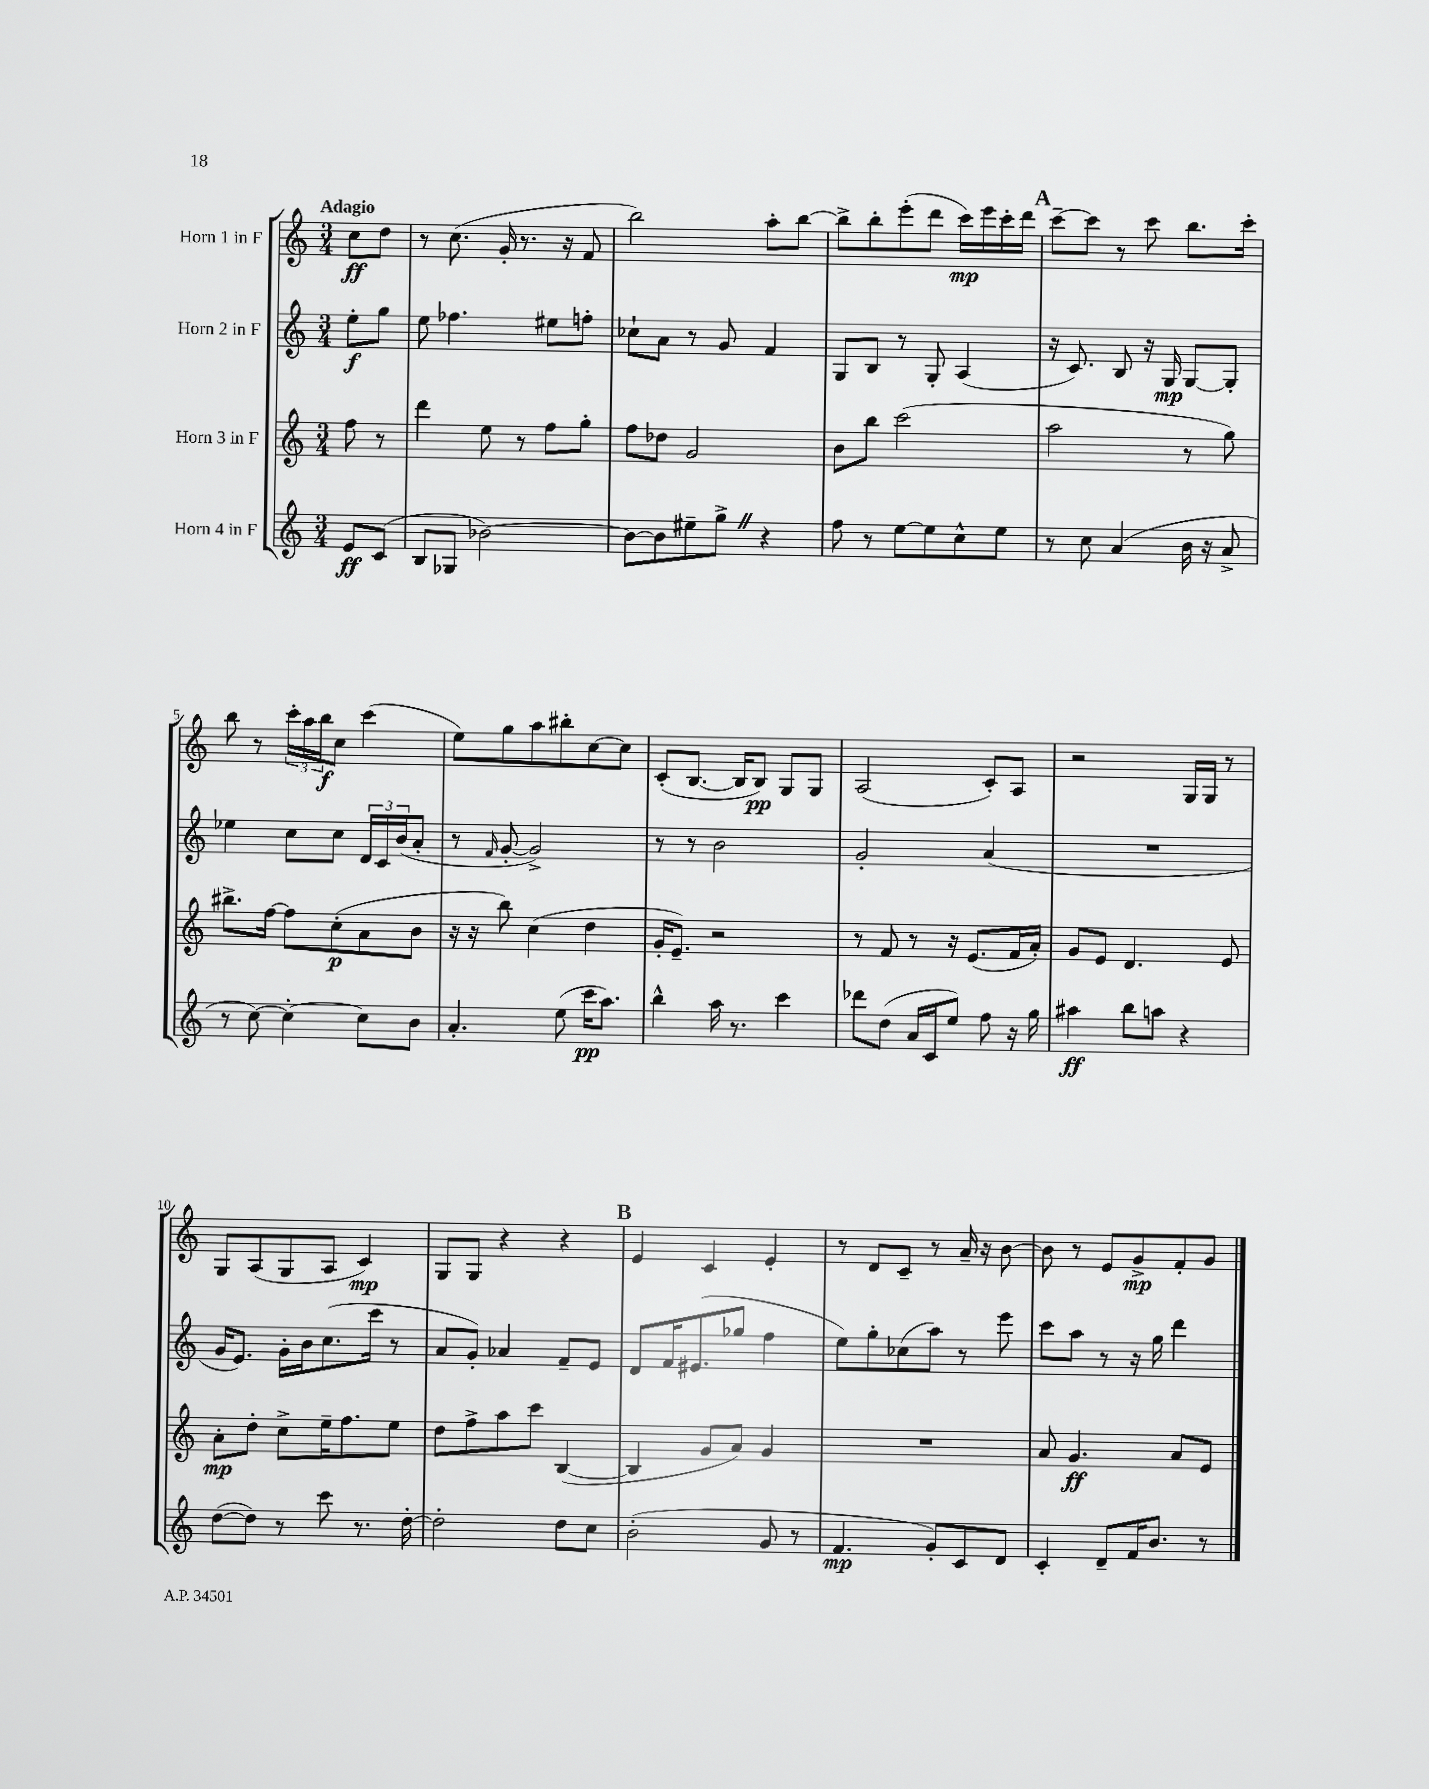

**kern	**kern	**kern	**kern
*staff4	*staff3	*staff2	*staff1
*clefG2	*clefG2	*clefG2	*clefG2
*k[]	*k[]	*k[]	*k[]
*M3/4	*M3/4	*M3/4	*M3/4
8e/L	8ff\	8ee'\L	8cc\L
(8c/J	8r	8gg\J	8dd\J
=	=	=	=
8B/L	4ddd\	8ee\	8r
8G-/J	.	4.ff-\	(8.cc\
[2b-\)	8ee\	.	.
.	.	.	16g'/
.	8r	.	8.r
.	8ff\L	8ee#\L	.
.	.	.	16r
.	8gg'\J	8ff'\J	8f/
=	=	=	=
8b-\_L	8ff\L	8cc-`\L	2bb\)
8b-\]	8dd-\J	8a\J	.
8ee#~\	2g/	8r	.
8gg^\J	.	8g/	.
4r	.	4f/	8aa'\L
.	.	.	[8bb\J
=	=	=	=
8ff\	8b\L	8G/L	8bb^\]L
8r	8bb\J	8B/J	8bb'\
[8ee\L	(2ccc\	8r	(8eee'\
8ee\]	.	8G'/	8ddd\J
8cc^^\	.	(4A/	16ccc\LL)
.	.	.	16eee\
8ee\J	.	.	16ccc'\
.	.	.	16ddd\JJ
=	=	=	=
8r	2aa\	16r	[8ccc~\L
.	.	8.c/)	.
8cc\	.	.	8ccc\]J
(4a/	.	8B/	8r
.	.	16r	8ccc\
.	.	16G/	.
16b\	8r	[8G/L	8.bb\L
16r	.	.	.
8a^/	8gg\)	8G'/]J	.
.	.	.	16ccc'\Jk
=	=	=	=
8r	8.bb#^\L	4ee-\	8bb\
[8cc\)	.	.	8r
.	[16ff\Jk	.	.
4cc'\_	8ff\]L	8cc\L	24ccc'\LL
.	.	.	24aa\
.	.	.	24bb\J
.	(8cc'\	8cc\J	8cc\J
8cc\]L	8a\	24d/LL	(4ccc\
.	.	24c/	.
.	.	(24b/J	.
8b\J	8b\J	8a'/J	.
=	=	=	=
4.a'/	16r	8r	8ee\L)
.	16r	.	.
.	.	16qqf/	.
.	8bb\)	[8g'/	8gg\
.	(4cc\	2g^/])	8aa\
(8ee\	.	.	8bb#'\
16ccc\LK	4dd\	.	[8cc\
8.aa\J)	.	.	.
.	.	.	8cc\]J
=	=	=	=
4bb^^\	16g'/LK	8r	(8c'/L
.	8.e~/J)	.	.
.	.	8r	[8.B/J
16aa\	2r	2b\	.
8.r	.	.	16B/]LK
.	.	.	8B/J)
4ccc\	.	.	8G/L
.	.	.	8G/J
=	=	=	=
8ddd-\L	8r	2g'/	(2A/
(8dd\J	8f/	.	.
16a/LL	8r	.	.
16c/J	.	.	.
8ee/J)	16r	.	.
.	(8.e/L	.	.
8ff\	.	(4a/	8c'/L)
16r	16f/L	.	8A/J
16gg\	16a'/JJ)	.	.
=	=	=	=
4aa#\	8g/L	2.r	2r
.	8e/J	.	.
8bb\L	4.d/	.	.
8aa\J	.	.	.
4r	.	.	16G/LL
.	.	.	16G/JJ
.	8e/	.	8r
=	=	=	=
([8dd\L	8a'\L	16g/LK	8G/L
.	.	8.e/J)	.
8dd\]J)	8dd'\J	.	(8A/
8r	8cc^\L	16g'\LL	8G/
.	.	16b\J	.
8ccc\	16ee~\K	(8.cc\	8A/J
.	8.ff\	.	.
8.r	.	.	4c/)
.	.	16ccc\Jk	.
.	8ee\J	8r	.
[16dd'\	.	.	.
=	=	=	=
2dd'\]	8dd\L	8a/L	8G/L
.	8ff^\	8g'/J)	8G/J
.	8aa\	4a-/	4r
.	8ccc\J	.	.
8dd\L	([4B/	8f~/L	4r
8cc\J	.	8e/J	.
=	=	=	=
(2b'\	4B/]	8d/L	4e/
.	.	16f/K	.
.	.	(8.e#/	.
.	8g/L	.	4c/
.	8a/J)	8gg-/J	.
8g/	4g/	4ff\	4e'/
8r	.	.	.
=	=	=	=
4.f/	2.r	8ee\L)	8r
.	.	8gg'\	8d/L
.	.	(8cc-\	8c~/J
8g'/L)	.	8aa\J)	8r
8c/	.	8r	16a~/
.	.	.	16r
8d/J	.	8eee\	[8b\
=	=	=	=
4c'/	8a/	8ccc\L	8b\]
.	4.g/	8aa\J	8r
8d~/L	.	8r	8e/L
16f/K	.	16r	8g^/
8.b/J	.	16gg\	.
.	8a/L	4ddd\	8f'/
8r	8e/J	.	8g/J
==	==	==	==
*-	*-	*-	*-
